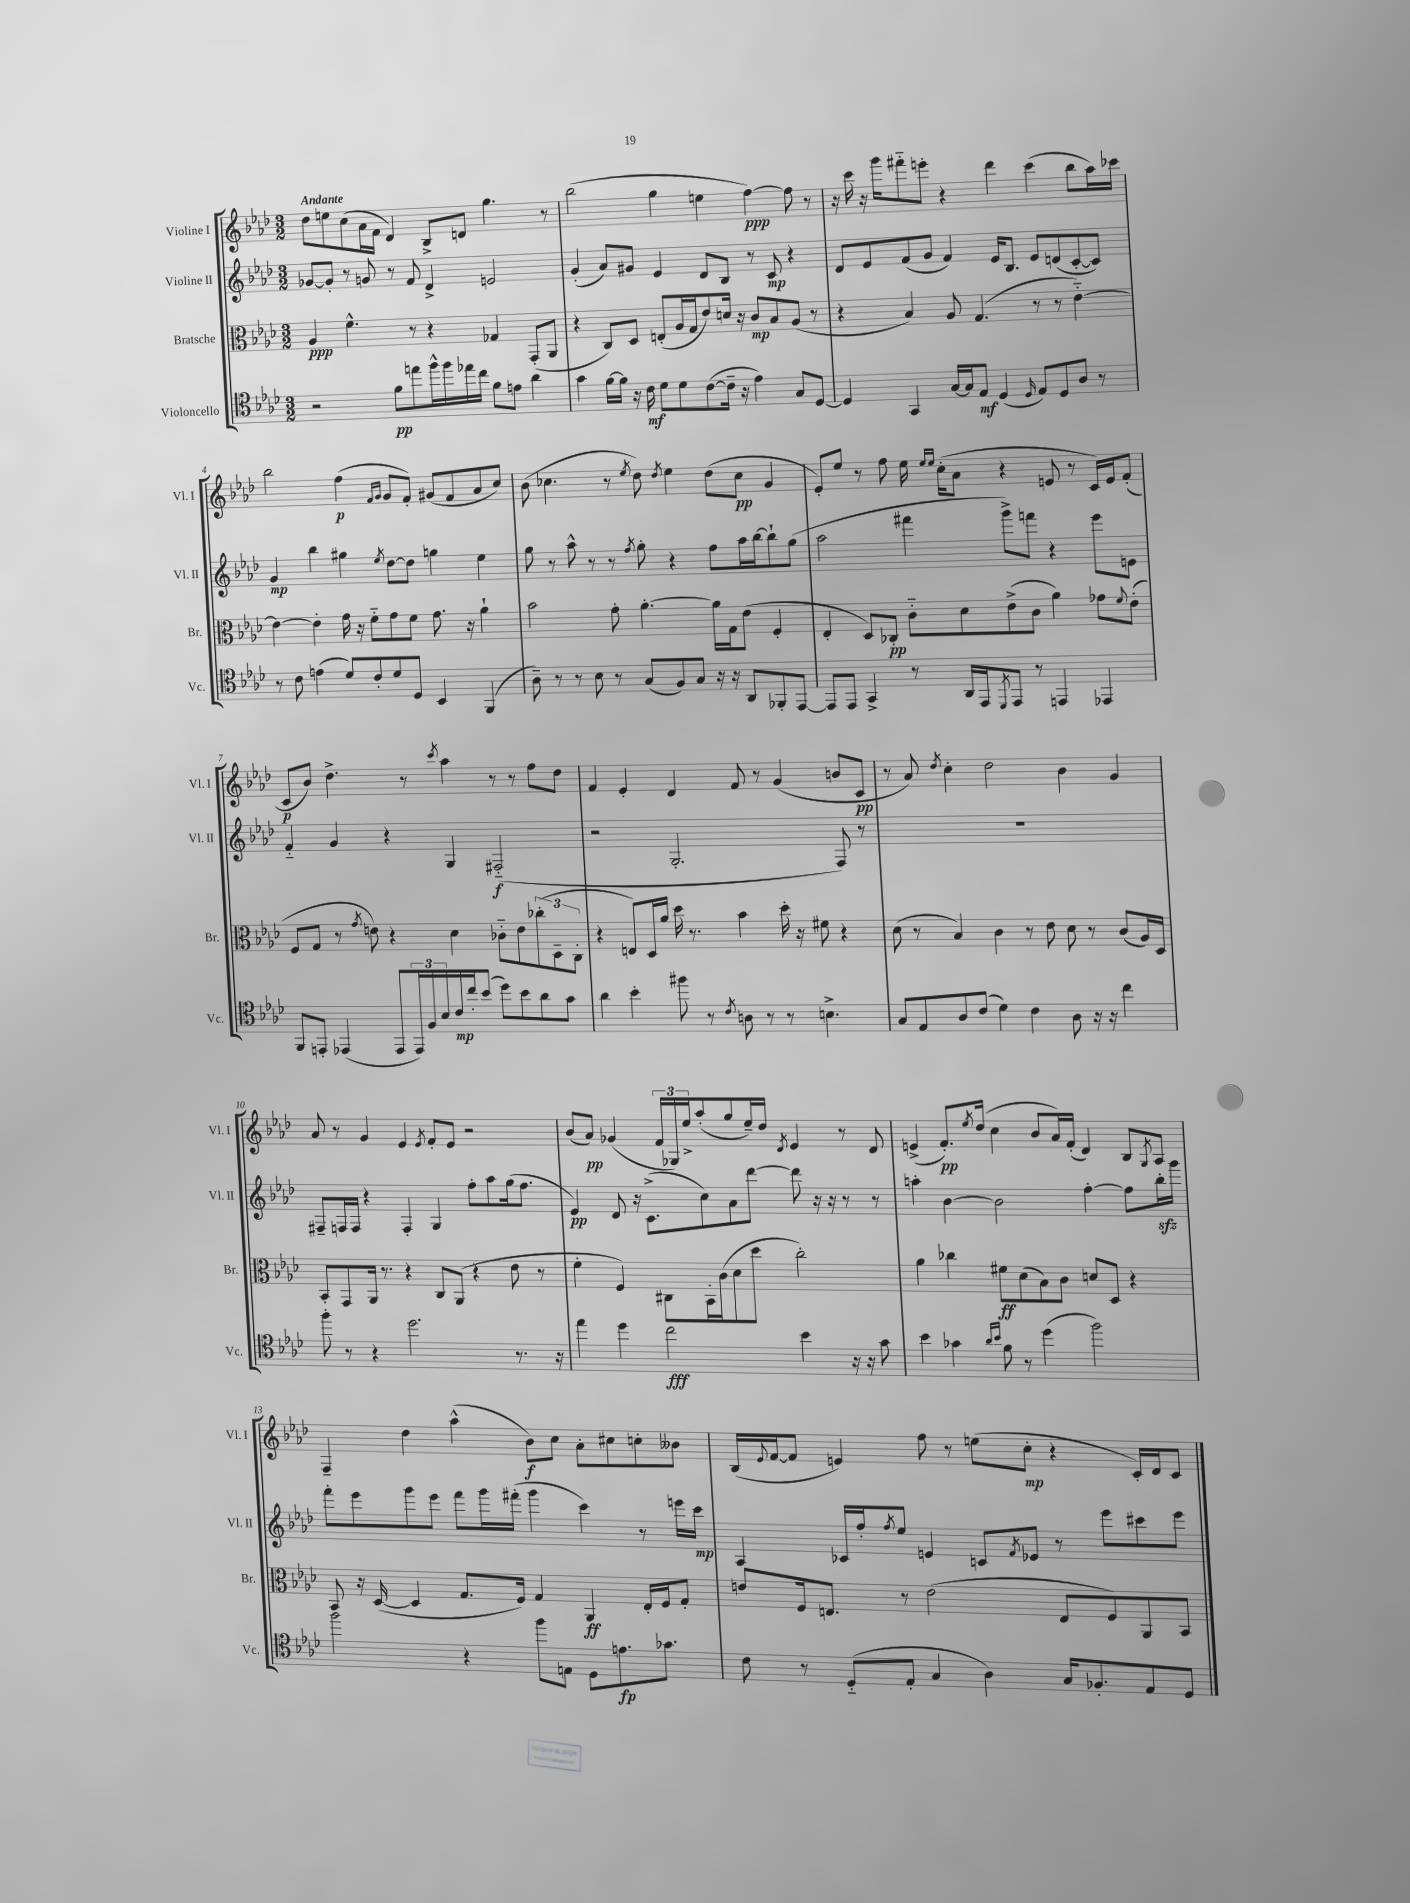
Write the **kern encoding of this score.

**kern	**kern	**kern	**kern
*staff4	*staff3	*staff2	*staff1
*clefC4	*clefC3	*clefG2	*clefG2
*k[b-e-a-d-]	*k[b-e-a-d-]	*k[b-e-a-d-]	*k[b-e-a-d-]
*M3/2	*M3/2	*M3/2	*M3/2
2r	4A-/	[8g-/L	8dd-\L
.	.	8g-'/]J	8ee\
.	4.f^^\	8r	(8cc\
.	.	8g/	16a-\L
.	.	.	16f\JJ
8f\L	.	8r	4d-/)
8ee\	8r	8f/	.
16ff^^\L	4r	4d-^/	8B-^/L
16ff\	.	.	.
16ee-\	.	.	8d/J
16cc\JJ	.	.	.
8f\L	4G-/	2e/	4.gg\
8e\J	.	.	.
4a-\	(8GG'/L	.	.
.	8AA-/J	.	8r
=	=	=	=
4g\	4r	(4g'/	(2bb-\
[16f\LL	8C/L)	8a-/L)	.
16f\]JJ	.	.	.
16r	8D-/J	8g#/J	.
16c\	.	.	.
8d-\L	(8E'/L	4e-/	4gg\
8d-\	16A-/L	.	.
.	16G/J	.	.
([8c\	8e-/)	8d-/L	4ee\
16c~\]Jk	16d/Jk	8B-/J	.
16r	16r	.	.
4e-\)	8c/L	8r	[4ff\)
.	8B-/	8c/	.
8G/L	(8A-/J	4r	8ff\]
[8D-/J	8r	.	8r
=	=	=	=
4D-/]	4r	8d-/L	16r
.	.	.	16ccc\
.	.	8e-/	16r
.	.	.	16ggg\LK
4GG/	4B-/)	(8f/	8fff#'~\
.	.	8g/J	8eee'\J
[16G/LL	8A-/	4f/)	4r
16G/]J	.	.	.
8E-/J	(4.G/	.	.
(4D-/	.	16e-/LK	4ddd-\
.	.	8.B-/J	.
16qqD-/	.	.	.
8E-/L)	8r	8e-/L	(4ccc\
8D-/	8r	(8d/	.
8A-/J	[4e-'~\)	[8c'/	8bb-\L
8r	.	8c/]J)	16aa-\L)
.	.	.	16ccc-\JJ
=	=	=	=
8r	4e-\_	4g/	2bb-\
8c\	.	.	.
(4e\	4e-'\]	4bb-\	.
8d-/L)	16g\	4gg#\	(4ff\
.	16r	.	.
8c'/	8f'~\L	.	.
.	.	.	16qqf/LL
.	.	8qee-/	16qqg/JJ
8d-/	8g\	[8dd-\L	8g/L
8D-/J	8f\J	8dd-\]J	8f'/J)
4BB-/	8.g\	4gg\	(8g#/L
.	.	.	8f/
.	16r	.	.
(4FF/	4a-`\	4ee-\	8a-/
.	.	.	8cc/J)
=	=	=	=
8A-~\)	2b-\	8gg\	(8b-\
8r	.	8r	4.cc-\
8r	.	8aa-^^\	.
8B-\	.	8r	.
8r	8g'\	8r	8r
.	.	8qff/	8qee-/
(8G/L	[4.a-'\	8gg'\	8dd-\)
.	.	.	8qdd-/
8F/)	.	4r	4ee-\
8G/J	.	.	.
16r	16a-\]LL	8ff\L	(8dd-\L
16r	16G\J	.	.
8AA-/L	(8e-\J	16aa-\L	8cc-\J
.	.	[16bb-\J	.
8FF-'/	4F'/	8bb-`\]	4g/
[8EE-/J	.	(8gg\J	.
=	=	=	=
8EE-/]L	4E-'/	2aa-\	8e-'/L)
8EE-/J	.	.	8ee-/J
4GG^/	8D-/L)	.	8r
.	8C-'/J	.	8ff\
8r	8c'~\L	4fff#\	16ee-\
.	.	.	16qqee-/LL
.	.	.	16qqee-/JJ
.	.	.	(16cc'\LK
16AA-/LL	8d-\	.	8a-\J
16EE-/J	.	.	.
8qDD-/	.	.	.
8EE-/J	(8e-^\	8ggg^\L)	4r
8r	8c\J	8fff\J	.
4EE/	4a-\)	4r	8e/
.	.	.	8r
4EE-/	8g-\L	8eee-\L	16c/LL)
.	.	.	16e/J
.	8qqf/	.	.
.	(8e-'\J	8e\J	(8f'/J
=	=	=	=
8FF/L	8F/L	4f'~/	8c/L
8EE'/J	8G/J	.	8b-/J)
(4EE-/	8r	4g/	4.dd-^\
.	8qg/	.	.
.	8e\)	.	.
8EE-/L	4r	4r	.
24EE-/L)	.	.	8r
24F/	.	.	.
24B-/	.	.	.
.	.	.	8qccc/
16c/	4d-\	4G/	4aa-\
16cc'/J	.	.	.
(8b-/J	.	.	.
8dd-\L)	8c-'~\L	(2F#'~/	8r
8b-\	8e\	.	8r
8a-\	(12cc-'\	.	8ff\L
.	12D-~\	.	.
8g\J	.	.	8dd-\J
.	12C'\J	.	.
=	=	=	=
4a-\	4r	2r	4f/
4b-'\	8E/L)	.	4e-'/
.	16D-/L	.	.
.	16a-/JJ	.	.
8ff#\	16dd-\	2.G'/	4d-/
.	8.r	.	.
8r	.	.	.
8qc/	.	.	.
8A\	4b-\	.	8f/
8r	.	.	8r
8r	16dd-'\	.	(4g/
.	16r	.	.
4.B^\	8f#\	.	.
.	4r	8F/)	8b/L
.	.	8r	8c/J
=	=	=	=
8G/L	(8d-\	1.r	8r
8E-/	8r	.	8a-/)
.	.	.	8qdd-/
8A-/	4B-/)	.	4cc'\
(8c/J	.	.	.
4d-\)	4c\	.	2dd-\
4c\	8r	.	.
.	8e-\	.	.
8A-\	8d-\	.	4b-\
16r	8r	.	.
16r	.	.	.
4cc\	(8c/L	.	4g/
.	16A-/L)	.	.
.	16D-/JJ	.	.
=	=	=	=
8ff'\	8BB-'/L	8F#~/L	8a-/
8r	8GG/	16F/L	8r
.	.	16F/JJ	.
4r	16AA-/Jk	4r	4g/
.	8.r	.	.
2.dd-\	4r	4F'/	4e-/
.	.	.	8qe-/
.	8C/L	4G/	8f'/L
.	(8AA-/J	.	8e-/J
.	4r	8ff'\L	2r
.	.	8aa-\	.
8.r	8e-\	(16gg\k	.
.	.	8.ff\J	.
.	8r	.	.
16r	.	.	.
=	=	=	=
4ee-\	4f'\	4e-/)	(8b-/L
.	.	.	8a-/J)
4dd-\	4F/)	8d-/	(4g-/
.	.	16r	.
.	.	(8.c^\L	.
2cc\	8C#\L	.	24f/LL
.	.	.	24G-/)
.	.	.	24ee-^/J
.	16BB-'\L	8cc\)	(8aa-'/
.	(16c\J	.	.
.	8d-\	8a-\	8gg/
.	8dd-\J	[8ddd-\J	16ee-~/L)
.	.	.	16dd-/JJ
.	.	.	8qd-/
4b-\	2cc'\)	8ddd-\]	4e-/
.	.	16r	.
.	.	16r	.
16r	.	8r	8r
16r	.	.	.
8g\	.	8r	8d-/
=	=	=	=
4b-\	4a-\	4aa'\	(4e^/
4g-\	4cc-\	[4b-\	8.f'/L)
.	.	.	8qee-/
.	.	.	(16dd-/Jk
16qqa-/LL	.	.	.
16qqb-/JJ	.	.	.
8f\	8f#\L	2b-\]	4cc\
8r	(8d-\	.	.
(4dd-\	8B-\)	.	8b-/L
.	8c\J	.	16a-/L)
.	.	.	(16f'/JJ
2ff\)	8d/L	[4ff'\	4d-/)
.	8D-/J	.	.
.	4r	8ff\]L	8B-/L
.	.	.	8qG/
.	.	16bb-'\L	8A-/J
.	.	16ggg\JJ	.
=	=	=	=
2ff\	8BB-/	8fff'\L	4F~/
.	16r	8eee-\	.
.	([16D-/	.	.
.	4D-/]	8ggg\	4dd-\
.	.	8eee-\J	.
4r	8.G/L	8fff\L	(4aa-^^\
.	.	16ggg\L	.
.	16F/Jk)	(16fff#'\JJ	.
8ff\L	4G/	4ggg\	8b-\L)
8E\J	.	.	8cc\J
8D-\L	4AA-/	4ccc\)	8a-'\L
8.e\	.	.	8cc#\
.	16E-'/LL	8r	8cc'\
8.g-\J	16F/J	.	.
.	8G'/J	16eee\LL	8b--\J
.	.	16ccc\JJ	.
=	=	=	=
8c\	8e/L	4A-/	(16B-/LL
.	.	.	8qqe-/
.	.	.	[16f/J
8r	16F/k	.	8f/]J
.	8.E/J	.	.
(8D-'~/L	.	16c-/LL	4e/)
.	.	16ff'/J	.
.	.	8qff/	.
8E-'/J	8r	8ee-/J	.
4G/	(2e\	4e/	8ff\
.	.	.	8r
4A-\)	.	8c/L	(8ee\L
.	.	8qf/	.
.	.	8e-/J	8cc'\J
16G/LK	8E/L	8r	4r
8.F-'/	.	.	.
.	8F/)	8eee-\L	.
8E-/	8AA-/	8ccc#\	16c'/LL)
.	.	.	16d-/J
8D-/J	8BB-/J	8eee-\J	8c/J
==	==	==	==
*-	*-	*-	*-
